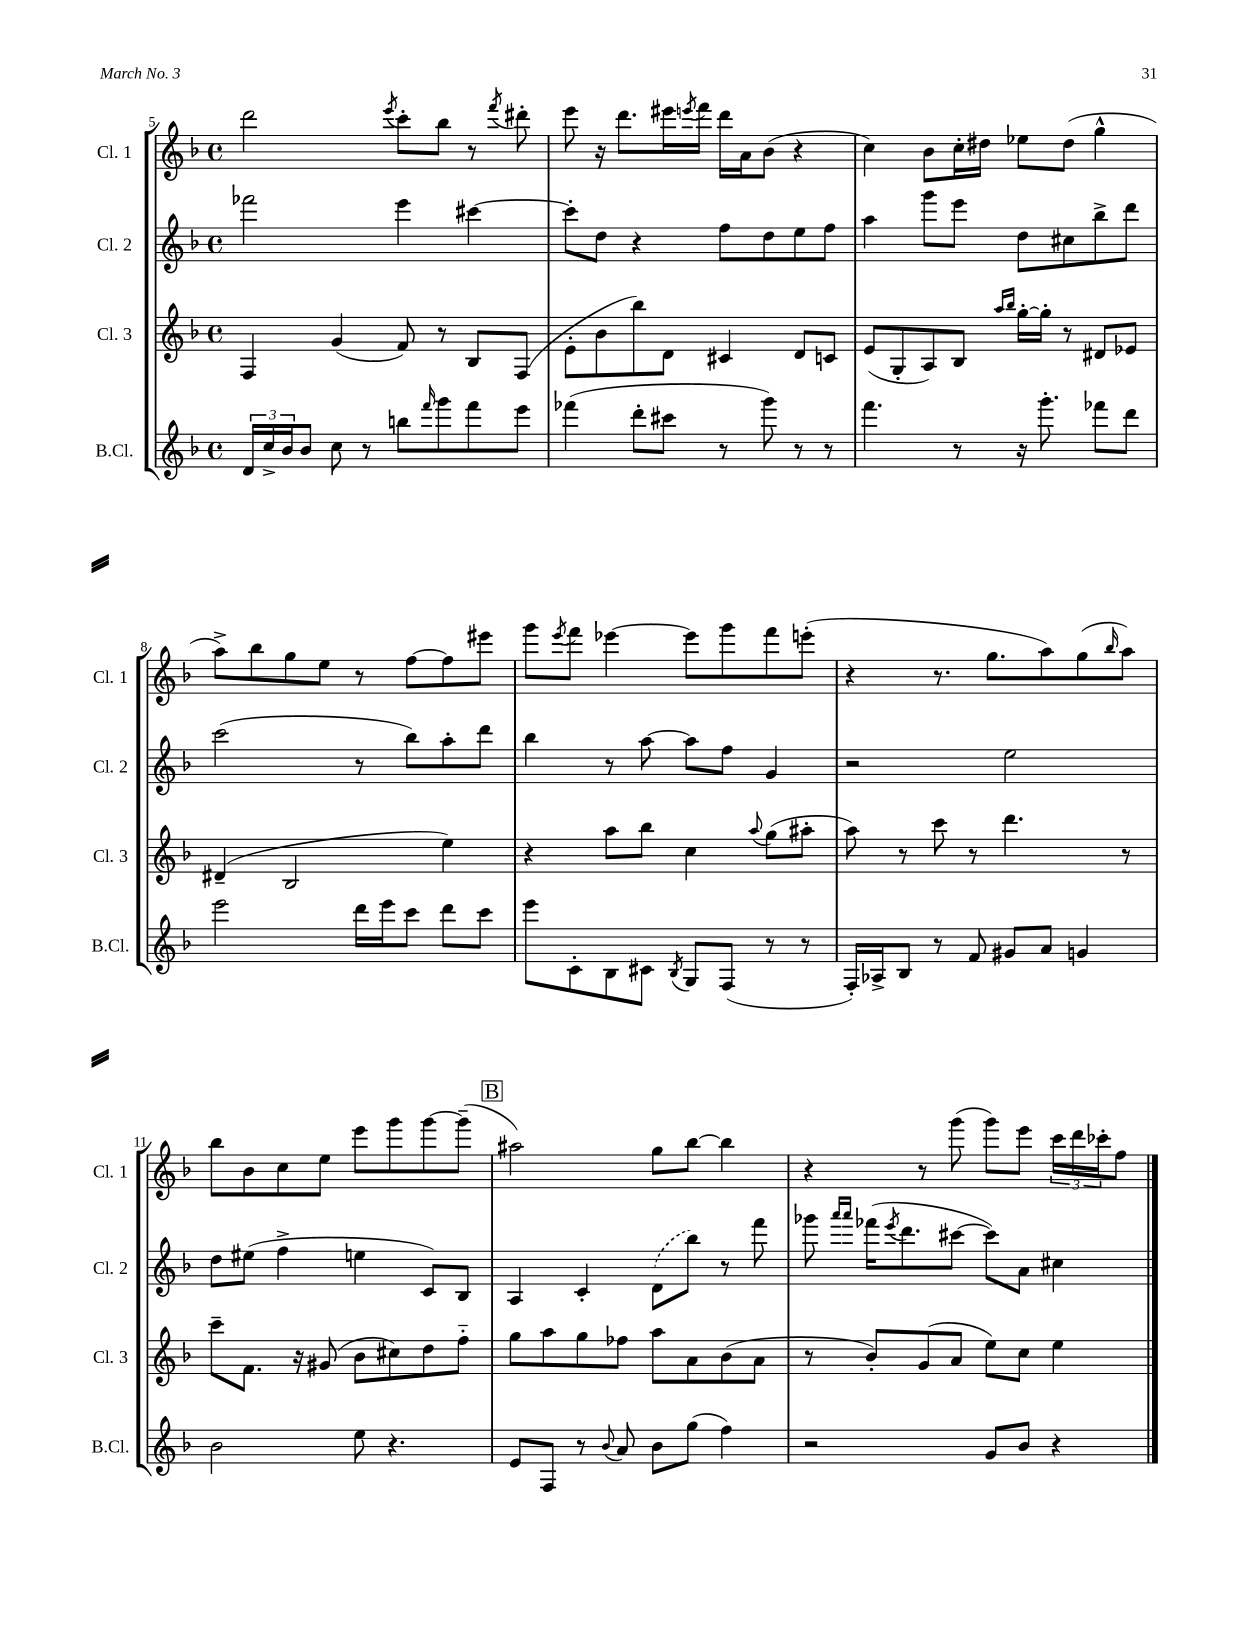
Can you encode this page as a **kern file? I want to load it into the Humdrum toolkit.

**kern	**kern	**kern	**kern
*staff4	*staff3	*staff2	*staff1
*clefG2	*clefG2	*clefG2	*clefG2
*k[b-]	*k[b-]	*k[b-]	*k[b-]
*M4/4	*M4/4	*M4/4	*M4/4
*met(c)	*met(c)	*met(c)	*met(c)
24d/LL	4F/	2fff-\	2ddd\
24cc^/	.	.	.
24b-/J	.	.	.
8b-/J	.	.	.
8cc\	(4g/	.	.
8r	.	.	.
.	.	.	8qeee/
8bb\L	8f/)	4eee\	8ccc'\L
16qqfff/	.	.	.
8ggg\	8r	.	8bb-\J
8fff\	8B-/L	[4ccc#\	8r
.	.	.	8qfff/
8eee\J	(8F/J	.	8ddd#'\
=	=	=	=
(4fff-\	8e'\L	8ccc#'\]L	8eee\
.	8b-\	8dd\J	16r
.	.	.	8.ddd\L
8ddd'\L	8bb-\)	4r	.
8ccc#\J	8d\J	.	16eee#\L
.	.	.	8qeee/
.	.	.	16fff\JJ
8r	4c#/	8ff\L	16ddd\LL
.	.	.	16a\J
8ggg\)	.	8dd\	(8b-\J
8r	8d/L	8ee\	4r
8r	8c/J	8ff\J	.
=	=	=	=
4.fff\	(8e/L	4aa\	4cc\)
.	8G'/	.	.
.	8A/)	8ggg\L	8b-\L
8r	8B-/J	8eee\J	16cc'\L
.	.	.	16dd#\JJ
.	16qqaa/LL	.	.
.	16qqbb-/JJ	.	.
16r	[16gg'\LL	8dd\L	8ee-\L
8.ggg'\	16gg'\]JJ	.	.
.	8r	8cc#\	(8dd#\J
8fff-\L	8d#/L	8bb-^\	4gg^^\
8ddd\J	8e-/J	8ddd\J	.
=	=	=	=
2eee\	(4d#~/	(2ccc\	8aa^\L)
.	.	.	8bb-\
.	2B-/	.	8gg\
.	.	.	8ee\J
16ddd\LL	.	8r	8r
16eee\J	.	.	.
8ccc\J	.	8bb-\L)	[8ff\L
8ddd\L	4ee\)	8aa'\	8ff\]
8ccc\J	.	8ddd\J	8eee#\J
=	=	=	=
8eee\L	4r	4bb-\	8ggg\L
.	.	.	8qeee/
8c'\	.	.	8fff\J
8B-\	8aa\L	8r	[4eee-\
8c#\J	8bb-\J	[8aa\	.
8qB-/	.	.	.
8G/L	4cc\	8aa\]L	8eee-\]L
(8F/J	.	8ff\J	8ggg\
.	8qqaa/	.	.
8r	(8gg\L	4g/	8fff\
8r	8aa#'\J	.	(8eee'\J
=	=	=	=
16F'/LL)	8aa\)	2r	4r
16A-^/J	.	.	.
8B-/J	8r	.	.
8r	8ccc\	.	8.r
8f/	8r	.	.
.	.	.	8.gg\L
8g#/L	4.ddd\	2ee\	.
8a/J	.	.	8aa\)
4g/	.	.	(8gg\
.	.	.	16qqbb-/
.	8r	.	8aa\J)
=	=	=	=
2b-\	8ccc~\L	8dd\L	8bb-\L
.	8.f\J	(8ee#\J	8b-\
.	.	4ff^\	8cc\
.	16r	.	.
.	(8g#/	.	8ee\J
8ee\	8b-\L	4ee\	8eee\L
4.r	8cc#\)	.	8ggg\
.	8dd\	8c/L)	[8ggg\
.	8ff'~\J	8B-/J	(8ggg~\]J
=	=	=	=
8e/L	8gg\L	4A/	2aa#\)
8F/J	8aa\	.	.
8r	8gg\	4c'/	.
8qqb-/	.	.	.
8a/	8ff-\J	.	.
8b-\L	8aa\L	(8d\L	8gg\L
(8gg\J	8a\	8bb-\J)	[8bb-\J
4ff\)	(8b-\	8r	4bb-\]
.	8a\J	8fff\	.
=	=	=	=
2r	8r	8ggg-\	4r
.	.	16qqaaa/LL	.
.	.	16qqaaa/JJ	.
.	8b-'/L)	(16fff-\LK	.
.	.	8qeee/	.
.	.	8.ddd\	.
.	(8g/	.	8r
.	8a/J	[8ccc#\J	(8ggg\
8g/L	8ee\L)	8ccc#\]L)	8ggg\L)
8b-/J	8cc\J	8a\J	8eee\J
4r	4ee\	4cc#\	24ccc\LL
.	.	.	24ddd\
.	.	.	24ccc-'\J
.	.	.	8ff\J
==	==	==	==
*-	*-	*-	*-
